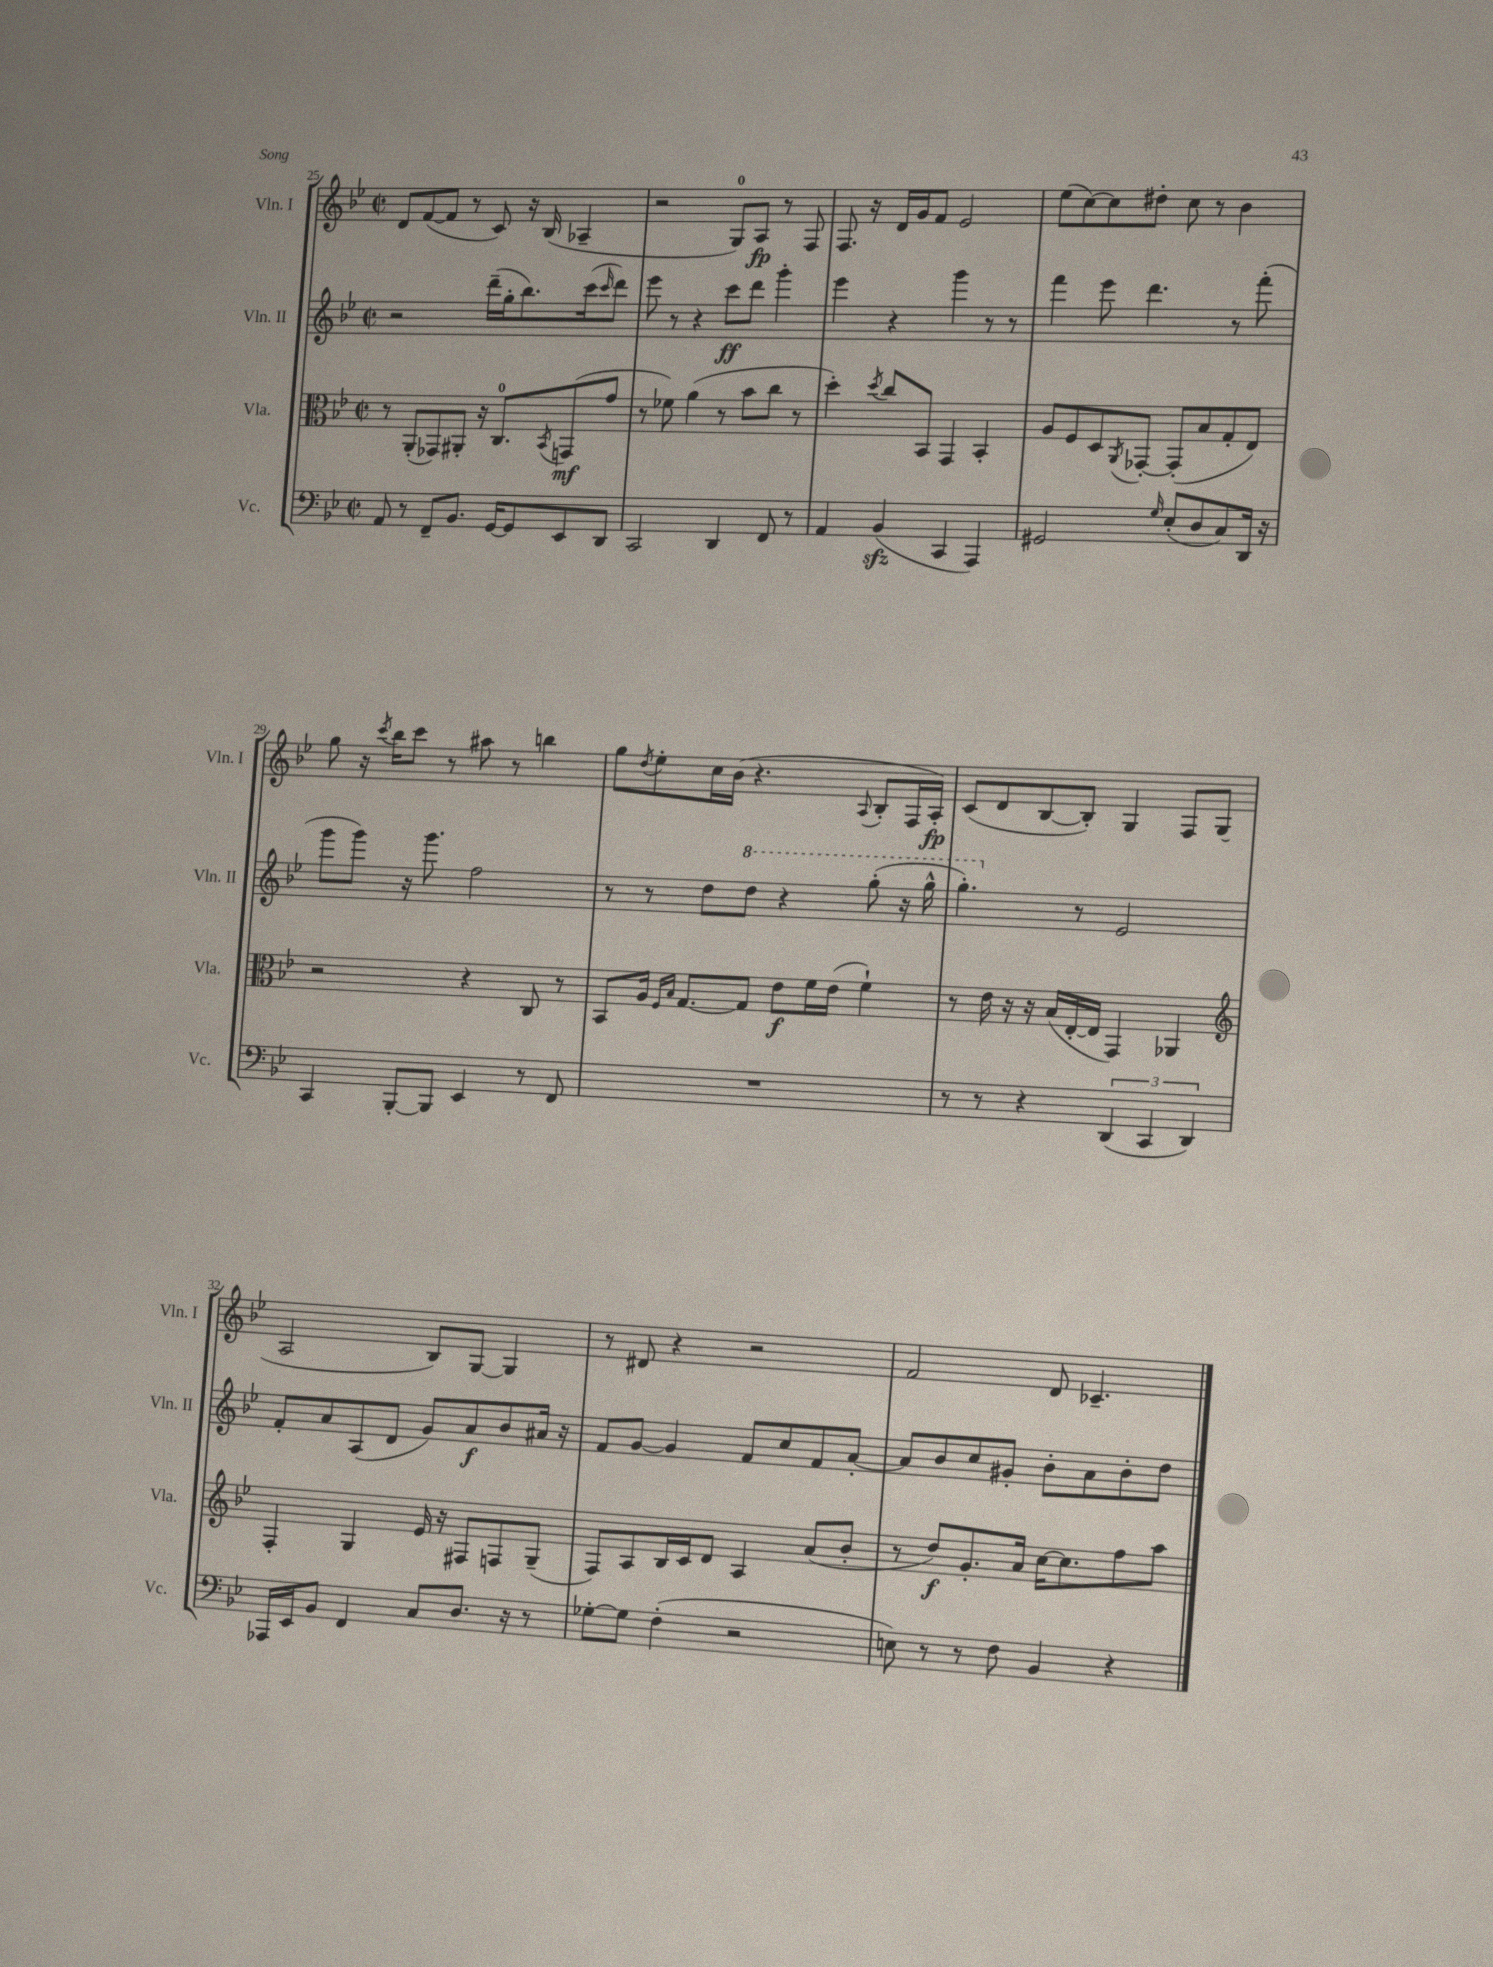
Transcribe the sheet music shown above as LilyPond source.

<<
\new StaffGroup <<
\new Staff = "s0" \with { instrumentName = "Vln. I" shortInstrumentName = "Vln. I" } {
    \clef treble \key bes \major \defaultTimeSignature \time 2/2
    d'8 f'8~( f'8 r8 c'8) r16 bes16( aes4-- |
    r2 g8-0) a8\fp r8 f8 |
    f8. r16 d'16 g'16 f'8 ees'2 |
    ees''8( c''8~) c''8 dis''8-. c''8 r8 bes'4 |
    g''8 r16 \acciaccatura { c'''8 } bes''16 c'''8 r8 ais''8 r8 b''4 |
    g''8 \acciaccatura { d''8 } ees''8-. c''16 bes'16( r4. \appoggiatura { a8 } bes8-. f16 a16-.\fp) |
    c'8( d'8 bes8~ bes8-.) g4 f8 g8( |
    a2 bes8) g8~ g4 |
    r8 dis'8 r4 r2 |
    f'2 d'8 ces'4.-- \bar "|." |
}
\new Staff = "s1" \with { instrumentName = "Vln. II" shortInstrumentName = "Vln. II" } {
    \clef treble \key bes \major \defaultTimeSignature \time 2/2
    r2 d'''16--( g''16-. bes''8.) c'''16( \grace { c'''16 } d'''8) |
    ees'''8 r8 r4 c'''8\ff d'''8 g'''4-. |
    ees'''4 r4 g'''4 r8 r8 |
    f'''4 ees'''8 d'''4. r8 f'''8-.( |
    g'''8 g'''8) r16 g'''8. f''2 |
    r8 r8 d''8 \ottava #1 d'''8 r4 g'''8-.( r16 g'''16-^ |
    g'''4.-.) \ottava #0 r8 ees'2 |
    f'8-. a'8 a8( d'8 g'8) a'8\f bes'8 ais'16 r16 |
    f'8 g'8~ g'4 f'8 c''8 f'8 a'8~-. |
    a'8 bes'8 c''8 gis'8-. bes'8-. a'8 bes'8-. d''8 \bar "|." |
}
\new Staff = "s2" \with { instrumentName = "Vla." shortInstrumentName = "Vla." } {
    \clef alto \key bes \major \defaultTimeSignature \time 2/2
    r8 a,8-.( ges,8) ais,8-. r16 c8.-0 \acciaccatura { bes,8 } g,8\mf( g'8 |
    r8 fes'8) a'4( r8 bes'8 c''8 r8 |
    d''4-.) \acciaccatura { d''8 } c''8 bes,8 g,4 bes,4-. |
    a8 f8 d8 \acciaccatura { a,8 } ges,8~-. ges,8-.( bes8 g8-. ees8) |
    r2 r4 c8 r8 |
    bes,8 a16 \grace { f16 bes16 } g8.~ g8 ees'8\f f'16 ees'16( f'4-!) |
    r8 ees'16 r16 r16 bes16( ees16~-. ees16 g,4) aes,4 |
    \clef treble f4-. g4 ees'16 r16 fis8 f8 g8--( |
    f8) a8 bes16 c'16 d'8 a4 a'8( bes'8-. |
    r8 d''8\f) g'8.-. a'16 c''16~ c''8. f''8 a''8 \bar "|." |
}
\new Staff = "s3" \with { instrumentName = "Vc." shortInstrumentName = "Vc." } {
    \clef bass \key bes \major \defaultTimeSignature \time 2/2
    a,8 r8 f,8-- bes,8. g,16~ g,8 ees,8 d,8 |
    c,2 d,4 f,8 r8 |
    a,4 bes,4\sfz( c,4 a,,4) |
    gis,2 \grace { g16 } ees8-.( d8 c8) d,16 r16 |
    c,4 bes,,8~-. bes,,8 ees,4 r8 f,8 |
    R1 |
    r8 r8 r4 \tuplet 3/2 { d,4( c,4 d,4) } |
    aes,,16 ees,16 bes,8 f,4 c8 d8. r16 r8 |
    ges8~-. ges8 f4-.( r2 |
    e8) r8 r8 f8 bes,4 r4 \bar "|." |
}
>>
>>
\layout { \context { \Score currentBarNumber = #25 } }
